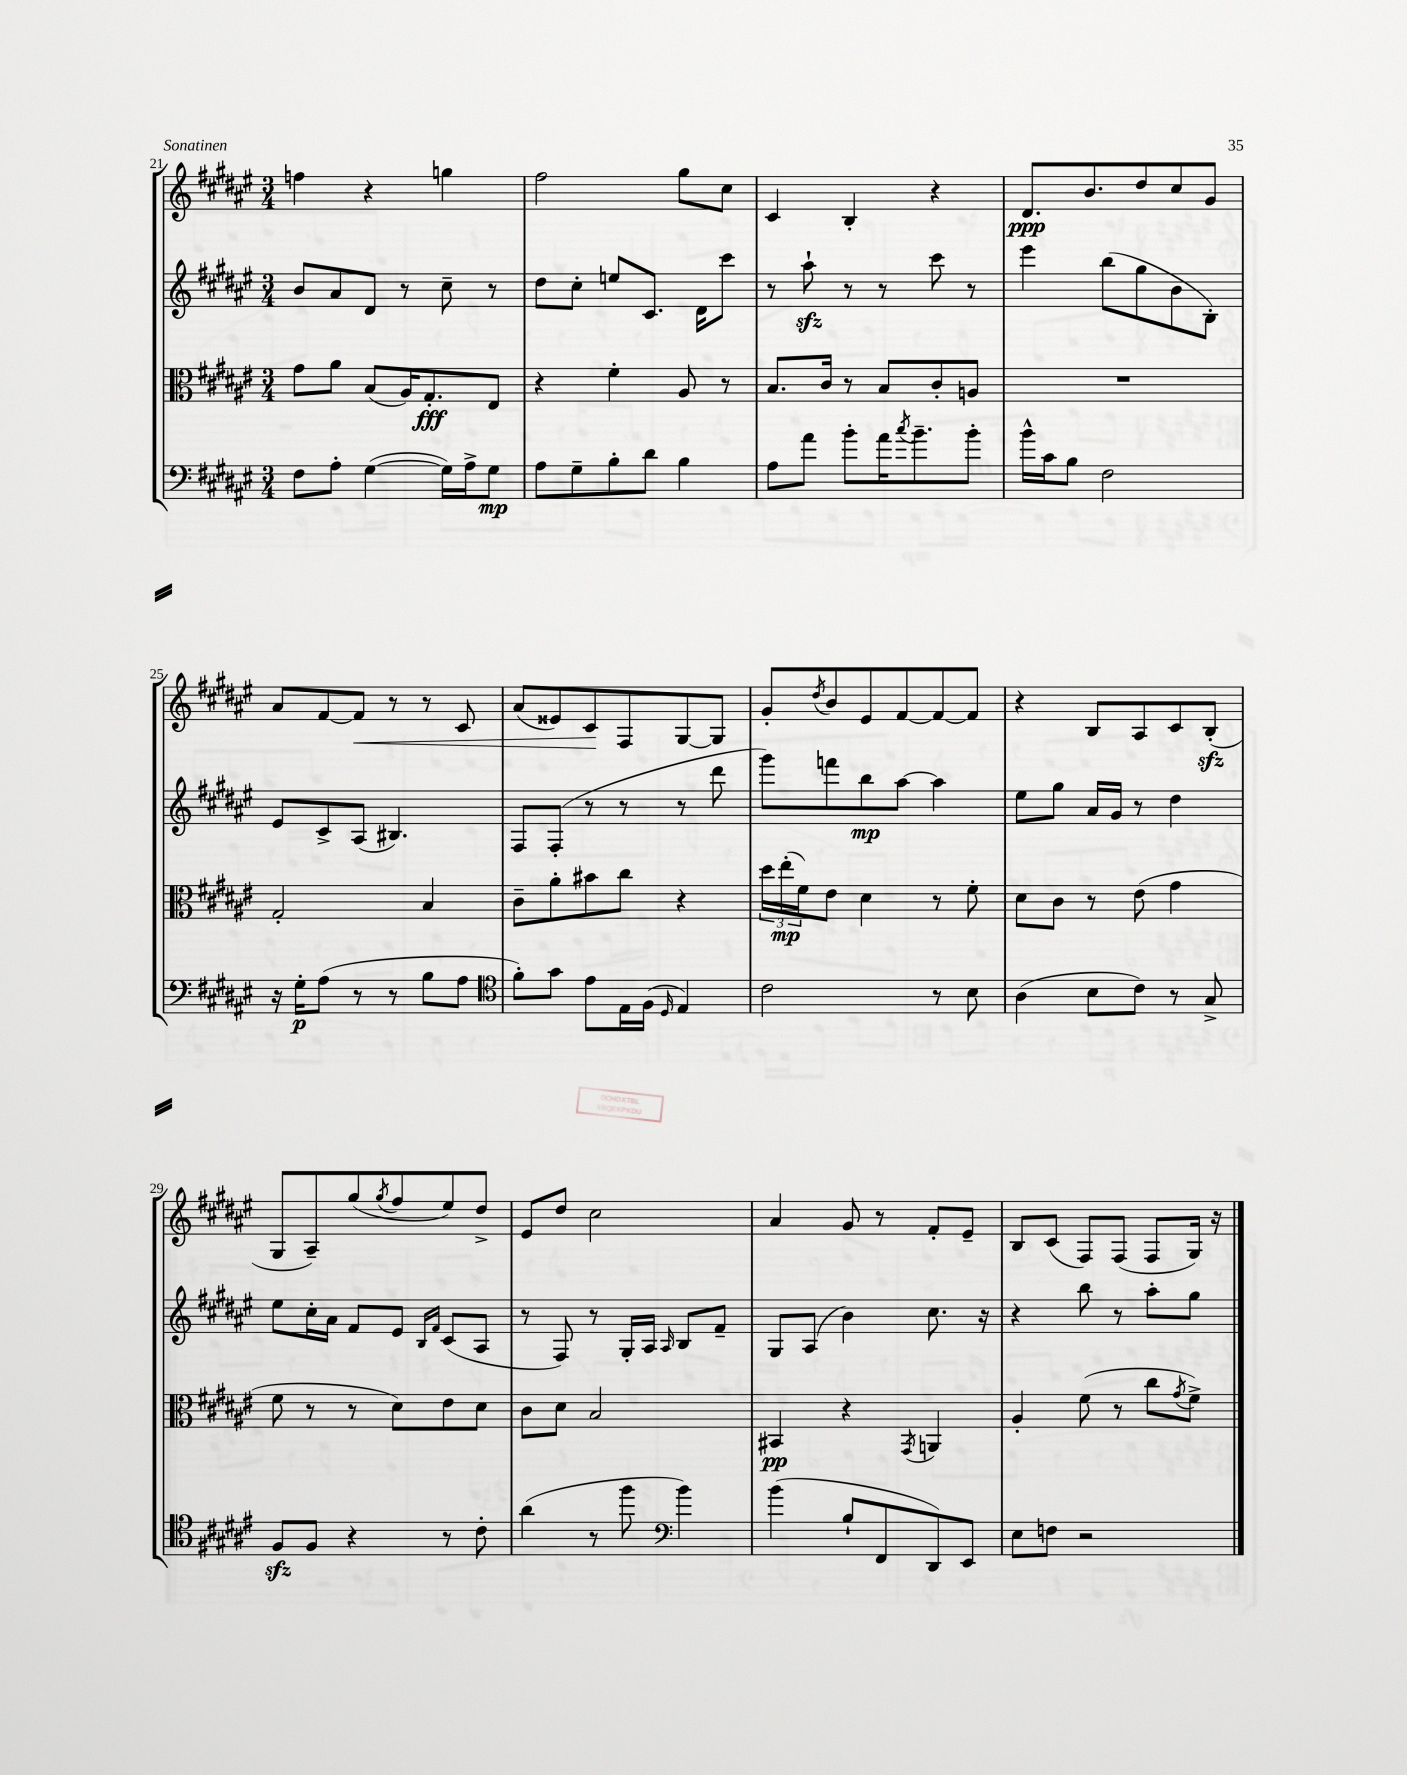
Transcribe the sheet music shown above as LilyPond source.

<<
\new StaffGroup <<
\new Staff = "s0" {
    \clef treble \key fis \major \numericTimeSignature \time 3/4
    f''4 r4 g''4 |
    fis''2 gis''8 cis''8 |
    cis'4 b4-. r4 |
    dis'8.\ppp b'8. dis''8 cis''8 gis'8 |
    ais'8 fis'8~ fis'8\< r8 r8 cis'8 |
    ais'8( eisis'8) cis'8\! fis8 gis8~ gis8 |
    gis'8-. \acciaccatura { dis''8 } b'8 eis'8 fis'8~ fis'8~ fis'8 |
    r4 b8 ais8 cis'8 b8-.\sfz( |
    gis8 ais8--) gis''8( \acciaccatura { gis''8 } fis''8 eis''8) dis''8-> |
    eis'8 dis''8 cis''2 |
    ais'4 gis'8 r8 fis'8-. eis'8-- |
    b8 cis'8( fis8) fis8( fis8 gis16) r16 \bar "|." |
}
\new Staff = "s1" {
    \clef treble \key fis \major \numericTimeSignature \time 3/4
    b'8 ais'8 dis'8 r8 cis''8-- r8 |
    dis''8 cis''8-. e''8 cis'8. dis'16 cis'''8 |
    r8 ais''8-!\sfz r8 r8 cis'''8 r8 |
    eis'''4 b''8( gis''8 b'8 b8-.) |
    eis'8 cis'8-> ais8( bis4.) |
    fis8 fis8-.( r8 r8 r8 dis'''8 |
    gis'''8) f'''8 b''8\mp ais''8~ ais''4 |
    eis''8 gis''8 ais'16 gis'16 r8 dis''4 |
    eis''8 cis''16-. ais'16 fis'8 eis'8 \grace { b16 fis'16 } cis'8( ais8 |
    r8 fis8) r8 gis16-. ais16 \grace { ais16 } b8 fis'8-- |
    gis8 ais8( b'4) cis''8. r16 |
    r4 b''8 r8 ais''8-. gis''8 \bar "|." |
}
\new Staff = "s2" {
    \clef alto \key fis \major \numericTimeSignature \time 3/4
    gis'8 ais'8 b8( ais16) gis8.-.\fff eis8 |
    r4 fis'4-. ais8 r8 |
    b8. cis'16 r8 b8 cis'8-. a8 |
    R2. |
    gis2-. b4 |
    cis'8-- ais'8-. bis'8 cis''8 r4 |
    \tuplet 3/2 { dis''16 eis''16-.\mp( fis'16) } eis'8 dis'4 r8 fis'8-. |
    dis'8 cis'8 r8 eis'8( gis'4 |
    fis'8 r8 r8 dis'8) eis'8 dis'8 |
    cis'8 dis'8 b2 |
    bis,4\pp r4 \acciaccatura { gis,8 } a,4 |
    ais4-. fis'8( r8 cis''8 \acciaccatura { gis'8 } fis'8->) \bar "|." |
}
\new Staff = "s3" {
    \clef bass \key fis \major \numericTimeSignature \time 3/4
    fis8 ais8-. gis4~( gis16) ais16-> gis8\mp |
    ais8 gis8-- b8-. dis'8 b4 |
    ais8 ais'8 b'8-. ais'16 \acciaccatura { cis''8 } b'8.-- b'8-. |
    b'16-^ cis'16 b8 fis2 |
    r16 gis16-.\p ais8( r8 r8 b8 ais8 |
    \clef tenor fis'8-.) gis'8 eis'8 eis16 fis16( \grace { dis16 } eis4) |
    cis'2 r8 b8 |
    ais4( b8 cis'8) r8 gis8-> |
    fis8\sfz fis8 r4 r8 cis'8-. |
    ais'4( r8 fis''8 \clef bass b'4) |
    b'4( b8-! fis,8 dis,8) eis,8 |
    eis8 f8 r2 \bar "|." |
}
>>
>>
\layout { \context { \Score currentBarNumber = #21 } }
